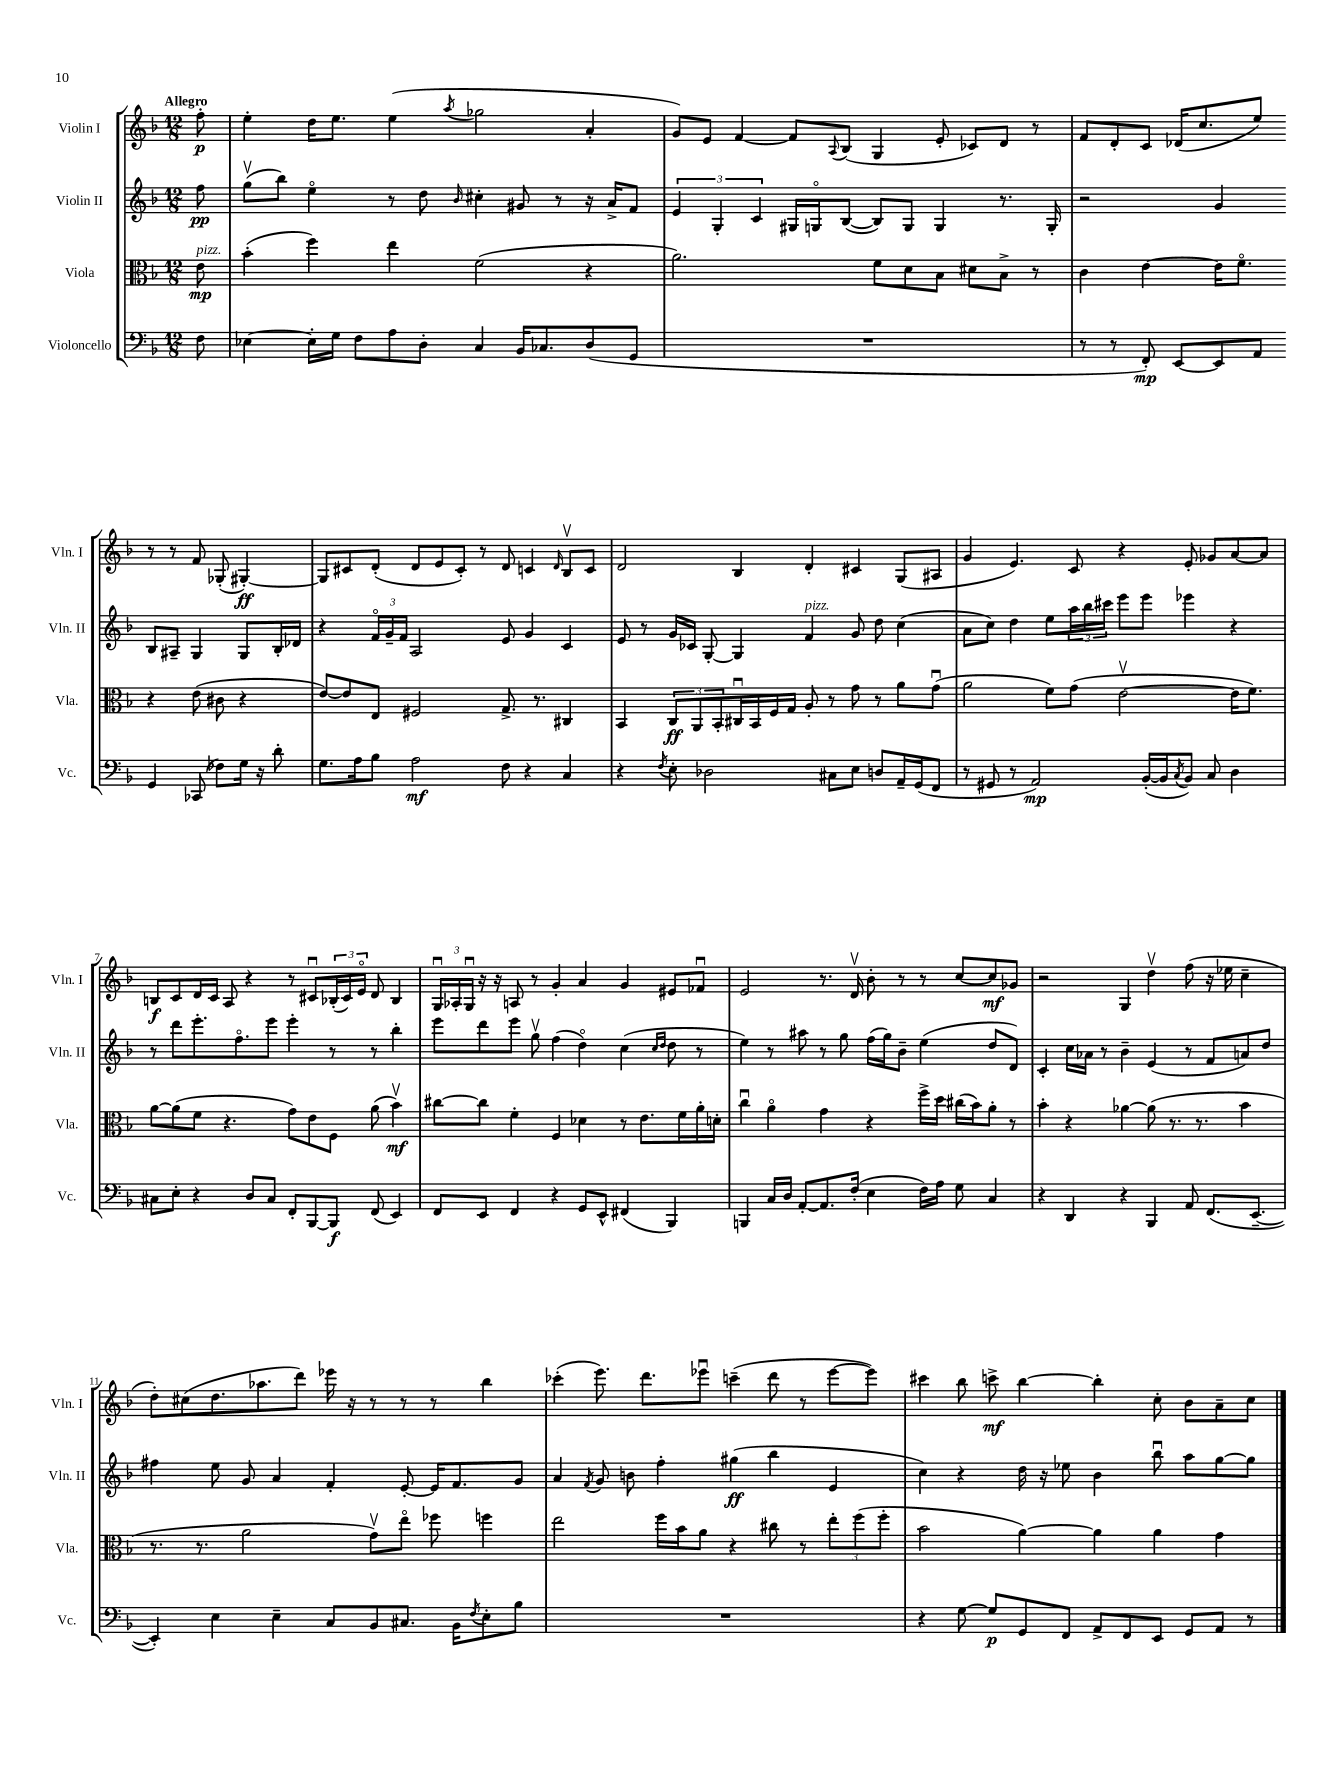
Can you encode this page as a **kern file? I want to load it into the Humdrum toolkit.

**kern	**dynam	**kern	**dynam	**kern	**dynam	**kern	**dynam
*part4	*part4	*part3	*part3	*part2	*part2	*part1	*part1
*staff4	*staff4	*staff3	*staff3	*staff2	*staff2	*staff1	*staff1
*I"Violoncello	*	*I"Viola	*	*I"Violin II	*	*I"Violin I	*
*I'Vc.	*	*I'Vla.	*	*I'Vln. II	*	*I'Vln. I	*
*clefF4	*	*clefC3	*	*clefG2	*	*clefG2	*
*k[b-]	*	*k[b-]	*	*k[b-]	*	*k[b-]	*
*M12/8	*	*M12/8	*	*M12/8	*	*M12/8	*
=	=	=	=	=	=	=	=
!	!	!	!	!	!	!LO:TX:a:B:t=Allegro	!
!	!	!LO:TX:a:i:t=pizz.	!	!	!	!	!
8F\	.	8e\	mp	8ff\	pp	8ff'\	p
=1	=1	=1	=1	=1	=1	=1	=1
[4E-X\	.	(4b-'\	.	(8ggv\L	.	4ee'\	.
.	.	.	.	8bb-\J)	.	.	.
16E-'\LL]	.	4ff\)	.	4ee\	.	16dd\KL	.
16G\JJ	.	.	.	.	.	8.ee\J	.
8F\L	.	.	.	.	.	.	.
8A\	.	4ee\	.	8r	.	(4ee\	.
8D'\J	.	.	.	8dd\	.	.	.
.	.	.	.	16qqb-/	.	8qaa/	.
4C/	.	(2f\	.	4cc#X'\	.	2gg-X\	.
16BB-/KL	.	.	.	8g#X/	.	.	.
8.C-X/	.	.	.	.	.	.	.
.	.	.	.	8r	.	.	.
(8D/	.	4r	.	16r	.	4a'/	.
.	.	.	.	16a^/KL	.	.	.
8GG/J	.	.	.	8f/J	.	.	.
=2	=2	=2	=2	=2	=2	=2	=2
1.r	.	2.a\)	.	6e/	.	8g/L)	.
.	.	.	.	.	.	8e/J	.
.	.	.	.	6G'/	.	.	.
.	.	.	.	.	.	[4f/	.
.	.	.	.	6c/	.	.	.
.	.	.	.	16G#X/LL	.	8f/L]	.
.	.	.	.	16Gn/J	.	.	.
.	.	.	.	.	.	8qqA/	.
.	.	.	.	([8B-/J	.	(8B-/J	.
.	.	8f\L	.	8B-/L])	.	4G/	.
.	.	8d\	.	8G/J	.	.	.
.	.	8B-\J	.	4G/	.	8e'/	.
.	.	8d#X\L	.	.	.	8c-X/L)	.
.	.	8B-^\J	.	8.r	.	8d/J	.
.	.	8r	.	.	.	8r	.
.	.	.	.	16G'/	.	.	.
=3	=3	=3	=3	=3	=3	=3	=3
8r	.	4c\	.	2r	.	8f/L	.
8r	.	.	.	.	.	8d'/	.
8FF'/)	mp	[4e\	.	.	.	8c/J	.
[8EE/L	.	.	.	.	.	(16d-X/KL	.
.	.	.	.	.	.	8.cc/	.
8EE/]	.	16e\KL]	.	4g/	.	.	.
.	.	8.f\J	.	.	.	.	.
8AA/J	.	.	.	.	.	8ee/J)	.
4GG/	.	4r	.	8B-/L	.	8r	.
.	.	.	.	8A#X~/J	.	8r	.
(8CC-X/	.	(8e\	.	4G/	.	8f/	.
8F-X\L)	.	8c#X\	.	.	.	(8G-X'/	.
16G\Jk	.	4r	.	8G/L	.	[4G#X'/)	ff
16r	.	.	.	.	.	.	.
8d'\	.	.	.	16B-'/L	.	.	.
.	.	.	.	16d-X/JJ	.	.	.
!!LO:LB:g=z
=4	=4	=4	=4	=4	=4	=4	=4
8.G\L	.	[8e/L)	.	4r	.	8G#X/L]	.
.	.	8e/]	.	.	.	8c#X/	.
16A\k	.	.	.	.	.	.	.
8B-\J	.	8E/J	.	24f/LL	.	(8d'/J	.
.	.	.	.	24g~/	.	.	.
.	.	.	.	24f/JJ	.	.	.
2A\	mf	2F#X/	.	2A/	.	8d/L	.
.	.	.	.	.	.	8e/	.
.	.	.	.	.	.	8c#'/J)	.
.	.	.	.	.	.	8r	.
8F\	.	8.G^/	.	8e/	.	8d/	.
4r	.	.	.	4g/	.	4cn/	.
.	.	8.r	.	.	.	.	.
.	.	.	.	.	.	16qqd/	.
4C/	.	4C#X/	.	4c/	.	8B-v/L	.
.	.	.	.	.	.	8c/J	.
=5	=5	=5	=5	=5	=5	=5	=5
4r	.	4BB-/	.	8e/	.	2d/	.
.	.	.	.	8r	.	.	.
8qF/	.	.	.	.	.	.	.
8E'\	.	12C/L	ff	16g/LL	.	.	.
.	.	.	.	16c-X/JJ	.	.	.
.	.	12AA/	.	.	.	.	.
2D-X\	.	.	.	[8G'/	.	.	.
.	.	12BB-'/	.	.	.	.	.
.	.	16C#Xu/L	.	4G/]	.	4B-/	.
.	.	16BB-/	.	.	.	.	.
.	.	16F/	.	.	.	.	.
.	.	16G/JJ	.	.	.	.	.
!	!	!	!	!LO:TX:a:i:t=pizz.	!	!	!
.	.	8A'/	.	4f/	.	4d'/	.
8C#X\L	.	8r	.	.	.	.	.
8E\J	.	8g\	.	8g/	.	4c#X/	.
8Dn/L	.	8r	.	8dd\	.	.	.
16AA~/L	.	8a\L	.	(4cc\	.	(8G/L	.
(16GG/J	.	.	.	.	.	.	.
8FF/J	.	(8gu\J	.	.	.	8A#X/J	.
=6	=6	=6	=6	=6	=6	=6	=6
8r	.	2a\	.	8a\L	.	4g/	.
8GG#X/	.	.	.	8cc\J)	.	.	.
8r	.	.	.	4dd\	.	4.e/)	.
2AA/)	mp	.	.	.	.	.	.
.	.	8f\L)	.	8ee\L	.	.	.
.	.	(8g\J	.	24aa\L	.	8c/	.
.	.	.	.	24bb-\	.	.	.
.	.	.	.	24ccc#X\JJ	.	.	.
.	.	[2ev\	.	8eee\L	.	4r	.
([16BB-'/LL	.	.	.	8eee\J	.	.	.
16BB-/J]	.	.	.	.	.	.	.
8qC/	.	.	.	.	.	.	.
8BB-/J)	.	.	.	4eee-X\	.	8e'/	.
8C/	.	.	.	.	.	8g-X/L	.
4D\	.	16e\KL]	.	4r	.	[8a/	.
.	.	8.f\J)	.	.	.	.	.
.	.	.	.	.	.	8a/J]	.
!!LO:LB:g=z
=7	=7	=7	=7	=7	=7	=7	=7
8C#X\L	.	[8a\L	.	8r	.	8Bn/L	f
8E'\J	.	(8a\]	.	8ddd\L	.	8c/	.
4r	.	8f\J	.	8.eee'\	.	16d/L	.
.	.	.	.	.	.	16c/JJ	.
.	.	4.r	.	.	.	8A/	.
.	.	.	.	8.ff\	.	.	.
8D/L	.	.	.	.	.	4r	.
8C#/J	.	.	.	8eee\J	.	.	.
8FF'/L	.	8g\L)	.	4eee'\	.	8r	.
[8BBB-/	.	8e\	.	.	.	8c#Xu/L	.
8BBB-/J]	f	8F\J	.	8r	.	(24B-X'/L	.
.	.	.	.	.	.	24c#/)	.
.	.	.	.	.	.	24e/JJ	.
(8FF/	.	(8a\	.	8r	.	8d/	.
4EE/)	.	4b-v\)	mf	4bb-'\	.	4B-/	.
=8	=8	=8	=8	=8	=8	=8	=8
8FF/L	.	[8cc#X\L	.	8eee\L	.	24Gu/LL	.
.	.	.	.	.	.	24A-X'/	.
.	.	.	.	.	.	24Gu/JJ	.
8EE/J	.	8cc#\J]	.	8ddd\	.	16r	.
.	.	.	.	.	.	16r	.
4FF/	.	4f'\	.	8eee\J	.	8An/	.
.	.	.	.	8ggv\	.	8r	.
4r	.	4F/	.	(4ff\	.	4g'/	.
8GG/L	.	4d-X\	.	4dd\)	.	4a/	.
8EE^^/J	.	.	.	.	.	.	.
(4FF#X/	.	8r	.	(4cc\	.	4g/	.
.	.	8.e\L	.	.	.	.	.
.	.	.	.	16qqcc/LL	.	.	.
.	.	.	.	16qqdd/JJ	.	.	.
4BBB-/)	.	.	.	8dd\	.	8e#X/L	.
.	.	16f\L	.	.	.	.	.
.	.	16a'\	.	8r	.	8f-Xu/J	.
.	.	16dn'\JJ	.	.	.	.	.
=9	=9	=9	=9	=9	=9	=9	=9
4BBBn/	.	4ccu\	.	4ee\)	.	2e/	.
16C/LL	.	4a\	.	8r	.	.	.
16D/JJ	.	.	.	.	.	.	.
[8AA'/L	.	.	.	8aa#X\	.	.	.
8.AA/]	.	4g\	.	8r	.	8.r	.
.	.	.	.	8gg\	.	.	.
(16F'/Jk	.	.	.	.	.	16dv/	.
4E\	.	4r	.	(16ff\LL	.	8b-'\	.
.	.	.	.	16gg\J)	.	.	.
.	.	.	.	8b-~\J	.	8r	.
16F\LL)	.	16ff^\LL	.	(4ee\	.	8r	.
16A\JJ	.	16dd\JJ	.	.	.	.	.
8G\	.	(16cc#X\LL	.	.	.	[8cc/L	.
.	.	16b-\J)	.	.	.	.	.
4C/	.	8a'\J	.	8dd/L	.	8cc/]	mf
.	.	8r	.	8d/J)	.	8g-X/J	.
=10	=10	=10	=10	=10	=10	=10	=10
4r	.	4b-'\	.	4c'/	.	2r	.
4DD/	.	4r	.	16cc\LL	.	.	.
.	.	.	.	16a-X\JJ	.	.	.
.	.	.	.	8r	.	.	.
4r	.	[4a-X\	.	4b-~\	.	4G/	.
4BBB-/	.	(8a-\]	.	(4e/	.	4ddv\	.
.	.	8.r	.	.	.	.	.
8AA/	.	.	.	8r	.	(8ff\	.
.	.	8.r	.	.	.	.	.
(8.FF/L	.	.	.	8f/L	.	16r	.
.	.	.	.	.	.	16ee-X\	.
.	.	4b-\	.	8an/)	.	4cc~\	.
[8.EE~/J	.	.	.	.	.	.	.
.	.	.	.	8dd/J	.	.	.
!!LO:LB:g=z
=11	=11	=11	=11	=11	=11	=11	=11
4EE'/])	.	8.r	.	4ff#X\	.	8dd'\L)	.
.	.	.	.	.	.	(8cc#X\	.
.	.	8.r	.	.	.	.	.
4E\	.	.	.	8ee\	.	8.dd\	.
.	.	2a\	.	8g/	.	.	.
.	.	.	.	.	.	8.aa-X\	.
4E~\	.	.	.	4a/	.	.	.
.	.	.	.	.	.	8ddd\J)	.
8C/L	.	.	.	4f'/	.	16eee-X\	.
.	.	.	.	.	.	16r	.
8BB-/	.	8gv\L)	.	.	.	8r	.
8.C#X/J	.	8ee\J	.	[8e'/	.	8r	.
.	.	8ff-X\	.	16e/KL]	.	8r	.
16BB-\KL	.	.	.	8.f/	.	.	.
8qF/	.	.	.	.	.	.	.
8E'\	.	4ffn\	.	.	.	4bb-\	.
8B-\J	.	.	.	8g/J	.	.	.
=12	=12	=12	=12	=12	=12	=12	=12
1.r	.	2ee\	.	4a/	.	(4ccc-X'\	.
.	.	.	.	8qf/	.	.	.
.	.	.	.	8g/	.	8.eee\)	.
.	.	.	.	8bn\	.	.	.
.	.	.	.	.	.	8.ddd\L	.
.	.	16ff\LL	.	4ff'\	.	.	.
.	.	16b-\J	.	.	.	.	.
.	.	8a\J	.	.	.	8eee-Xu\J	.
.	.	4r	.	(4gg#X\	ff	(4cccn~\	.
.	.	8cc#X\	.	4bb-\	.	8ddd\	.
.	.	8r	.	.	.	8r	.
.	.	12ee'\L	.	4e/	.	[8eee-\L	.
.	.	(12ff\	.	.	.	.	.
.	.	.	.	.	.	8eee-\J])	.
.	.	12ff'\J	.	.	.	.	.
=13	=13	=13	=13	=13	=13	=13	=13
4r	.	2b-\	.	4cc\)	.	4ccc#X\	.
[8G\	.	.	.	4r	.	8bb-\	.
8G/L]	p	.	.	.	.	8cccn^\	mf
8GG/	.	[4a\)	.	16dd\	.	[4bb-\	.
.	.	.	.	16r	.	.	.
8FF/J	.	.	.	8ee-X\	.	.	.
8AA^/L	.	4a\]	.	4b-\	.	4bb-'\]	.
8FF/	.	.	.	.	.	.	.
8EE/J	.	4a\	.	8bb-u\	.	8cc'\	.
8GG/L	.	.	.	8aa\L	.	8b-\L	.
8AA/J	.	4g\	.	[8gg\	.	8a~\	.
8r	.	.	.	8gg\J]	.	8cc\J	.
==	==	==	==	==	==	==	==
*-	*-	*-	*-	*-	*-	*-	*-
